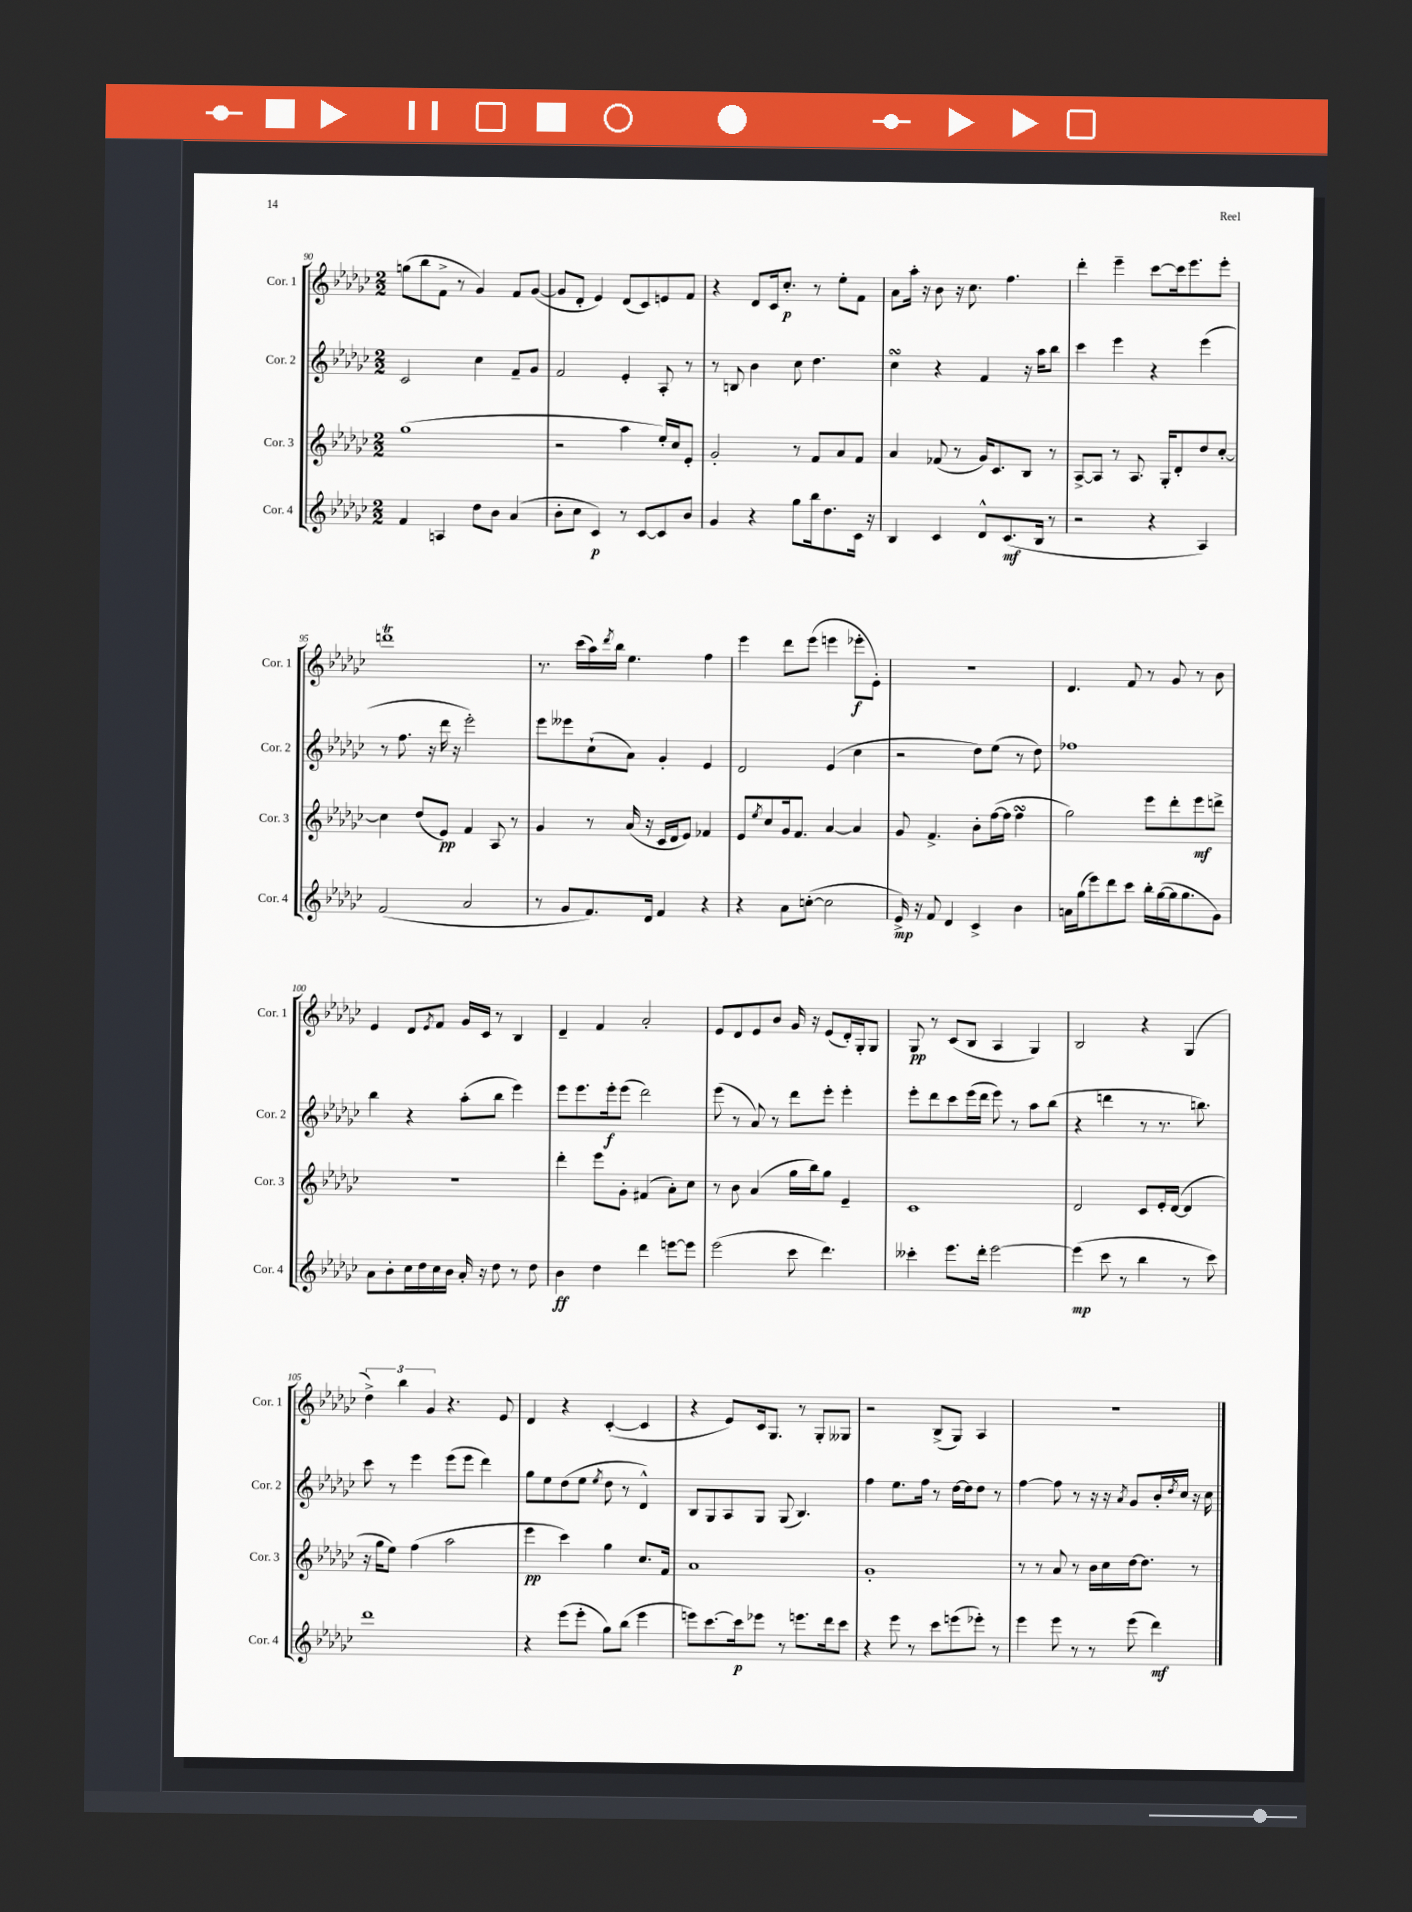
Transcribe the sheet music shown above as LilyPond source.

<<
\new StaffGroup <<
\new Staff = "s0" \with { instrumentName = "Cor. 1" shortInstrumentName = "Cor. 1" } {
    \clef treble \key ges \major \numericTimeSignature \time 2/2
    g''8( bes''8 f'8-> r8 ges'4) f'8 ges'8~( |
    ges'8 des'8-. ees'4) des'8( ces'8) e'8 f'8 |
    r4 des'8 ces'16 ces''8.-.\p r8 ees''8-. f'8 |
    aes'8 aes''16-. r16 bes'8 r16 ces''8. f''4. |
    des'''4-. ees'''4-- ces'''8~ ces'''16 ees'''8. ees'''8-. |
    d'''1\trill |
    r8. ces'''16( aes''16) \acciaccatura { des'''8 } bes''16 ees''4. f''4 |
    ees'''4 des'''8 ees'''8( e'''4 ees'''8-.\f ees'8-.) |
    r1 |
    des'4. f'8 r8 ges'8 r8 bes'8 |
    ees'4 des'8 \acciaccatura { ees'8 } f'8 ges'16 ces'16 r8 bes4 |
    des'4-- f'4 aes'2-. |
    ees'8 des'8 ees'8 bes'8 ges'16 r16 ees'8( des'16-.) ges16-. ges8 |
    ges8\pp r8 ces'8( bes8 aes4 ges4) |
    bes2 r4 ges4( |
    \tuplet 3/2 { des''4->) bes''4 ges'4 } r4. ees'8 |
    des'4 r4 ces'4~-.( ces'4 |
    r4 ees'8) ces'16 ges8. r8 ges8-. geses8 |
    r2 bes8->( ges8) aes4 |
    R1 \bar "|." |
}
\new Staff = "s1" \with { instrumentName = "Cor. 2" shortInstrumentName = "Cor. 2" } {
    \clef treble \key ges \major \numericTimeSignature \time 2/2
    ces'2 ces''4 f'8-- ges'8 |
    f'2 ees'4-. aes8-. r8 |
    r8 b8 bes'4 ces''8 des''4. |
    ces''4\turn r4 f'4 r16 aes''16 bes''8 |
    ces'''4 ees'''4 r4 ees'''4( |
    r8 f''8. r16 des'''16 r16 ees'''2-.) |
    ees'''8 eeses'''8 ces''8-!( aes'8) ges'4-. ees'4 |
    des'2 ees'4( ces''4 |
    r2 des''8) ees''8( r8 des''8) |
    fes''1 |
    bes''4 r4 aes''8-.( bes''8 ees'''4) |
    ees'''8 ees'''8. ees'''16-.\f ees'''8( des'''2) |
    ees'''8( r8 aes'8) r8 des'''8 ees'''8-. ees'''4-. |
    ees'''8-. des'''8 ces'''8 ees'''16( des'''16 ees'''8) r8 aes''8 bes''8( |
    r4 d'''4 r8 r8. b''8.) |
    ces'''8 r8 ees'''4 ees'''8( ees'''8 des'''4) |
    ges''8 ees''8 des''8( ees''8 \acciaccatura { ees''8 } des''8 r8 des'4-^) |
    bes8 ges8 aes8 ges8 ges8( bes4.) |
    f''4 ees''8. f''16 r8 des''16~ des''16 des''8 r8 |
    f''4~ f''8 r8 r16 r16 \acciaccatura { aes'8 } ges'8 bes'16-. \acciaccatura { des''8 } ces''16 r16 ces''16 \bar "|." |
}
\new Staff = "s2" \with { instrumentName = "Cor. 3" shortInstrumentName = "Cor. 3" } {
    \clef treble \key ges \major \numericTimeSignature \time 2/2
    ges''1( |
    r2 aes''4 ees''16-.) ces''16 ees'8-. |
    ges'2-. r8 f'8 aes'8 f'8 |
    aes'4 fes'8( r8 ges'16) ces'8. bes8 r8 |
    aes8~-> aes8 r8 aes8. ges16-. des'8-. des''8 ces''8~-. |
    ces''4 des''8( ees'8\pp) f'4 aes8 r8 |
    ges'4 r8 aes'16( r16 ces'16 des'16 ees'8) fes'4 |
    ees'8 \acciaccatura { ees''8 } ces''8 ges'16 f'8. aes'4~ aes'4 |
    ges'8 f'4.-> bes'8-. f''16~( f''16 f''4\turn |
    ges''2) ees'''8 des'''8-. ees'''8\mf d'''8-> |
    R1 |
    des'''4-. ees'''8 ges'8-. fis'4( aes'8-.) ces''8 |
    r8 bes'8 aes'4( ges''16 bes''16) ges''8 ees'4-- |
    ces'1 |
    des'2 ces'8 ees'16-. des'16~( des'4 |
    r16 ges''16 ees''8) f''4( aes''2 |
    ees'''4\pp ces'''4) ges''4 ces''8. f'16 |
    aes'1 |
    ges'1-. |
    r8 r8 aes'8 r8 bes'16 ces''16 des''16~ des''8. r8 \bar "|." |
}
\new Staff = "s3" \with { instrumentName = "Cor. 4" shortInstrumentName = "Cor. 4" } {
    \clef treble \key ges \major \numericTimeSignature \time 2/2
    f'4 a4 des''8 bes'8 aes'4( |
    bes'8-. ces''8 ces'4\p) r8 ces'8~ ces'8 bes'8 |
    ges'4 r4 ges''8 bes''16 des''8. ces'16 r16 |
    bes4 ces'4 des'8-^ ces'8.\mf( bes16 r8 |
    r2 r4 aes4) |
    f'2( aes'2 |
    r8 ges'8 f'8.) des'16 f'4 r4 |
    r4 aes'8 c''8~-.( c''2 |
    ees'16->\mp) r16 f'8 des'4 ces'4-> bes'4 |
    a'16 ges''16( ees'''8) des'''8 ces'''8 bes''16-. ges''16~( ges''16 ges''8. ges'8) |
    aes'8 bes'8-. ces''16 des''16 ces''16 bes'16 aes'16-. r16 des''8 r8 des''8 |
    bes'4\ff des''4 des'''4 e'''8~ e'''8 |
    ees'''2( ces'''8 des'''4.) |
    ceses'''4-. ees'''8. des'''16-. ees'''2~ |
    ees'''4\mp( ces'''8 r8 bes''4 r8 ces'''8) |
    des'''1 |
    r4 ees'''8( ees'''8-. ges''8) bes''8( ees'''4 |
    e'''8) ces'''8.~ ces'''16\p ees'''8 r8 e'''8. des'''16 ces'''8 |
    r4 ees'''8 r8 ces'''8 e'''8( ees'''8-.) r8 |
    ees'''4 ees'''8 r8 r8 ees'''8( des'''4\mf) \bar "|." |
}
>>
>>
\layout { \context { \Score currentBarNumber = #90 } }
